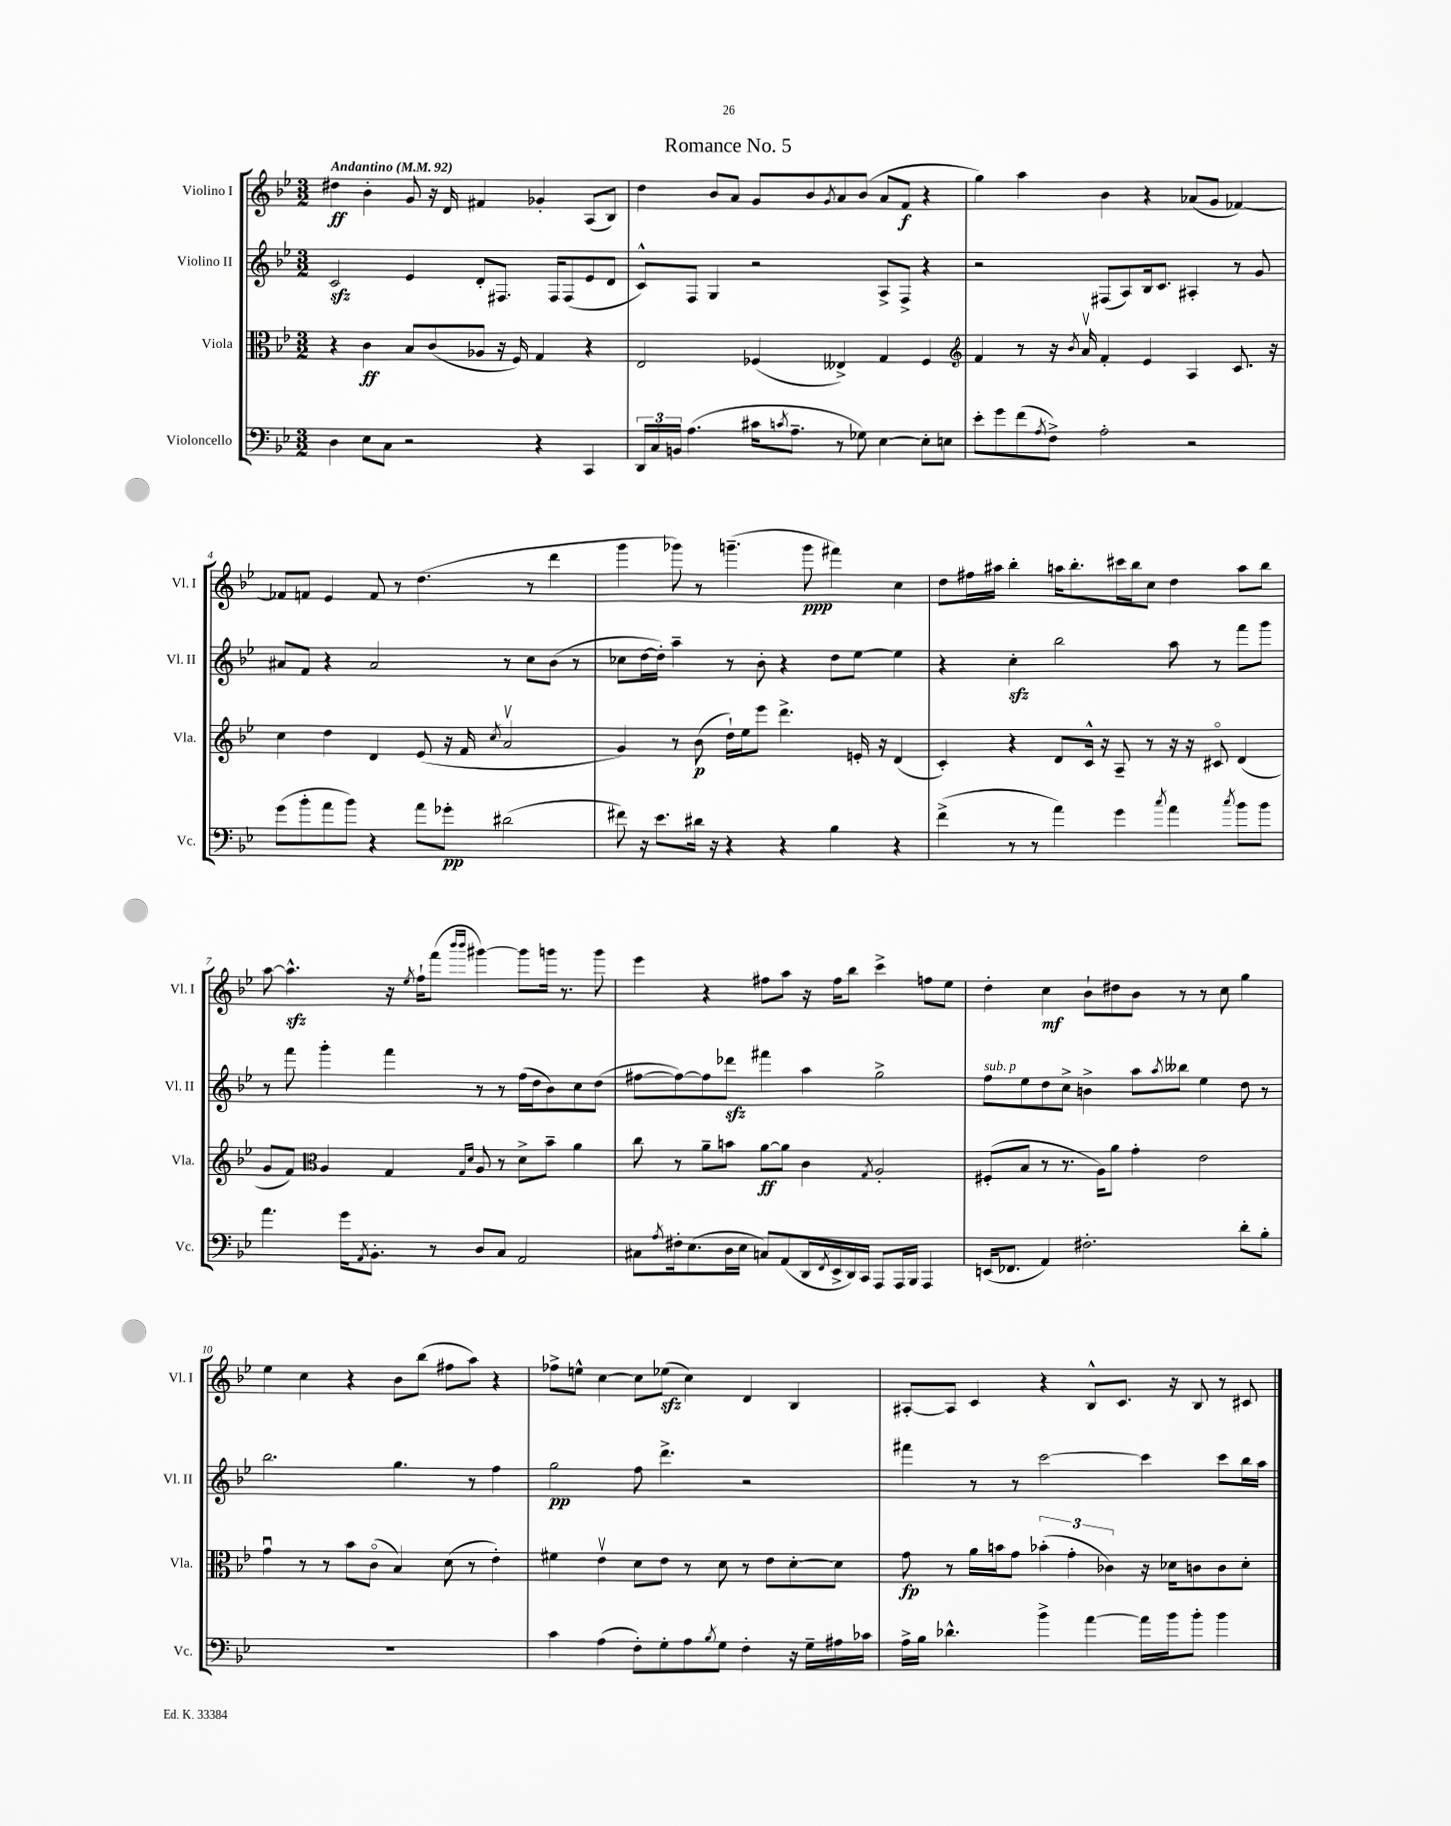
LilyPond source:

\header { title = "Romance No. 5" }
<<
\new StaffGroup <<
\new Staff = "s0" \with { instrumentName = "Violino I" shortInstrumentName = "Vl. I" } {
    \clef treble \key bes \major \numericTimeSignature \time 3/2 \tempo "Andantino" 4 = 92
    dis''4\ff bes'4-. g'8 r16 d'16 fis'4 ges'4-. a8( bes8) |
    d''4 bes'8 a'8 g'8 bes'8 \acciaccatura { g'8 } a'8 bes'8( a'8 f'8\f r4 |
    g''4) a''4 bes'4 r4 aes'8( g'8 fes'4~) |
    fes'8 f'8 ees'4 f'8 r8 d''4.( r8 d'''4 |
    g'''4 ges'''8) r8 g'''4.--( g'''8\ppp fis'''4) c''4 |
    d''8 fis''16 ais''16 bes''4-. a''16 bes''8.-. cis'''16 bes''16 c''8 d''4 a''8 bes''8 |
    a''8~ a''4.-^\sfz r16 \acciaccatura { ees''8 } f''16-! f'''8( \grace { bes'''16 bes'''16 } gis'''4~) gis'''8 g'''16 r8. g'''8 |
    ees'''4 r4 fis''8 a''8 r16 fis''16 bes''8 c'''4-> f''8 ees''8 |
    d''4-. c''4\mf bes'8-! dis''8 bes'8 r8 r8 c''8 g''4 |
    ees''4 c''4 r4 bes'8 bes''8( fis''8 a''8) r4 |
    fes''8-> e''8-^ c''4~ c''8 ees''8\sfz( c''4) d'4 bes4 |
    ais8~-. ais8 c'4 r4 bes8-^ c'8. r16 bes8 r8 cis'8 \bar "|." |
}
\new Staff = "s1" \with { instrumentName = "Violino II" shortInstrumentName = "Vl. II" } {
    \clef treble \key bes \major \numericTimeSignature \time 3/2
    c'2\sfz ees'4 d'8-. fis8. fis16 fis8( ees'8 d'8 |
    c'8-^) f8 g4 r2 a8-> f8-> r4 |
    r2 fis8( a8) bes16 c'8. ais4-. r8 g'8 |
    ais'8 f'8 r4 ais'2 r8 c''8 bes'8( r8 |
    ces''8 d''16~ d''16-.) a''4-- r8 bes'8-. r4 d''8 ees''8~ ees''4 |
    r4 c''4-.\sfz bes''2 a''8 r8 f'''8 g'''8 |
    r8 f'''8 g'''4-. f'''4 r8 r8 f''16( d''16 bes'8) c''8 d''8( |
    fis''8~ fis''8~) fis''8 des'''8\sfz fis'''4 a''4 g''2-> |
    f''8^\markup { \italic "sub. p" } ees''8 d''8 c''8-> b'4-> a''8 \acciaccatura { a''8 } beses''8 ees''4 d''8 r8 |
    bes''2. g''4. r8 f''4 |
    g''2\pp f''8 d'''4.-> r2 |
    fis'''4 r8 r8 c'''2~ c'''4 c'''8 bes''16 a''16 \bar "|." |
}
\new Staff = "s2" \with { instrumentName = "Viola" shortInstrumentName = "Vla." } {
    \clef alto \key bes \major \numericTimeSignature \time 3/2
    r4 c'4\ff bes8 c'8( aes8 r16 f16) g4 r4 |
    ees2 fes4( eeses4->) g4 fes4 |
    \clef treble f'4 r8 r16 \acciaccatura { bes'8 } a'16\upbow f'4-. ees'4 a4 c'8. r16 |
    c''4 d''4 d'4 ees'8( r16 f'16 \acciaccatura { c''8 } a'2\upbow |
    g'4) r8 bes'8\p( d''16-!) ees''16 ees'''8 d'''4.-> e'16-. r16 d'4( |
    c'4-.) r4 d'8 c'16-^ r16 a8-- r8 r16 r16 cis'8\flageolet d'4( |
    g'8 f'8) \clef alto a4 g4 \grace { g16 d'16 } a8 r8 d'8-> bes'8-- a'4 |
    c''8 r8 a'8-- b'8 a'8~\ff a'8 c'4 \acciaccatura { g8 } a2-. |
    fis8-.( bes8 r8 r8. a16) a'8 g'4-. ees'2 |
    g'4\downbow r8 r8 bes'8 c'8\flageolet( bes4) d'8( r8 ees'4-.) |
    fis'4 ees'4\upbow d'8 ees'8 r8 d'8 r8 ees'8 d'8~-. d'8 |
    g'8\fp r8 a'16 b'16 g'8 \tuplet 3/2 { bes'4-.( g'4-. ces'4) } r16 des'16 c'8 c'8 des'8-. \bar "|." |
}
\new Staff = "s3" \with { instrumentName = "Violoncello" shortInstrumentName = "Vc." } {
    \clef bass \key bes \major \numericTimeSignature \time 3/2
    d4 ees8 c8 r2 r4 c,4 |
    \tuplet 3/2 { d,16 c16 b,16 } a4.( cis'16 \acciaccatura { c'8 } a8.-- r8 ges8) ees4~ ees8-. e8 |
    ees'8-. g'8 f'8( \acciaccatura { a8 } f8->) a2-. r2 |
    g'8( bes'8-. a'8 bes'8) r4 a'8 ges'8-.\pp dis'2( |
    fis'8) r16 ees'8. dis'16 r16 r4 r4 bes4 r4 |
    f'4->( r8 r8 a'4) g'4 \acciaccatura { c''8 } a'4 \acciaccatura { c''8 } bes'8 bes'8 |
    a'4. g'16 \acciaccatura { a,8 } bes,8.-. r8 d8 c8 a,2 |
    cis8 \acciaccatura { a8 } fis16-. ees8.( d16 ees16 c8) a,8( d,16 \acciaccatura { f,8 } ees,16-> d,16) c,16 a,,8 a,,16 bes,,16 a,,4 |
    e,16( fes,8. a,4) fis2.-. d'8-. bes8-. |
    R1. |
    c'4 a4( f8-.) g8-. a8 \acciaccatura { bes8 } g8 f4-. r16 g16-- ais16 ces'16 |
    a16-> bes16 des'4.-^ bes'4-> a'4~ a'16 bes'16 bes'8-. bes'4 \bar "|." |
}
>>
>>
